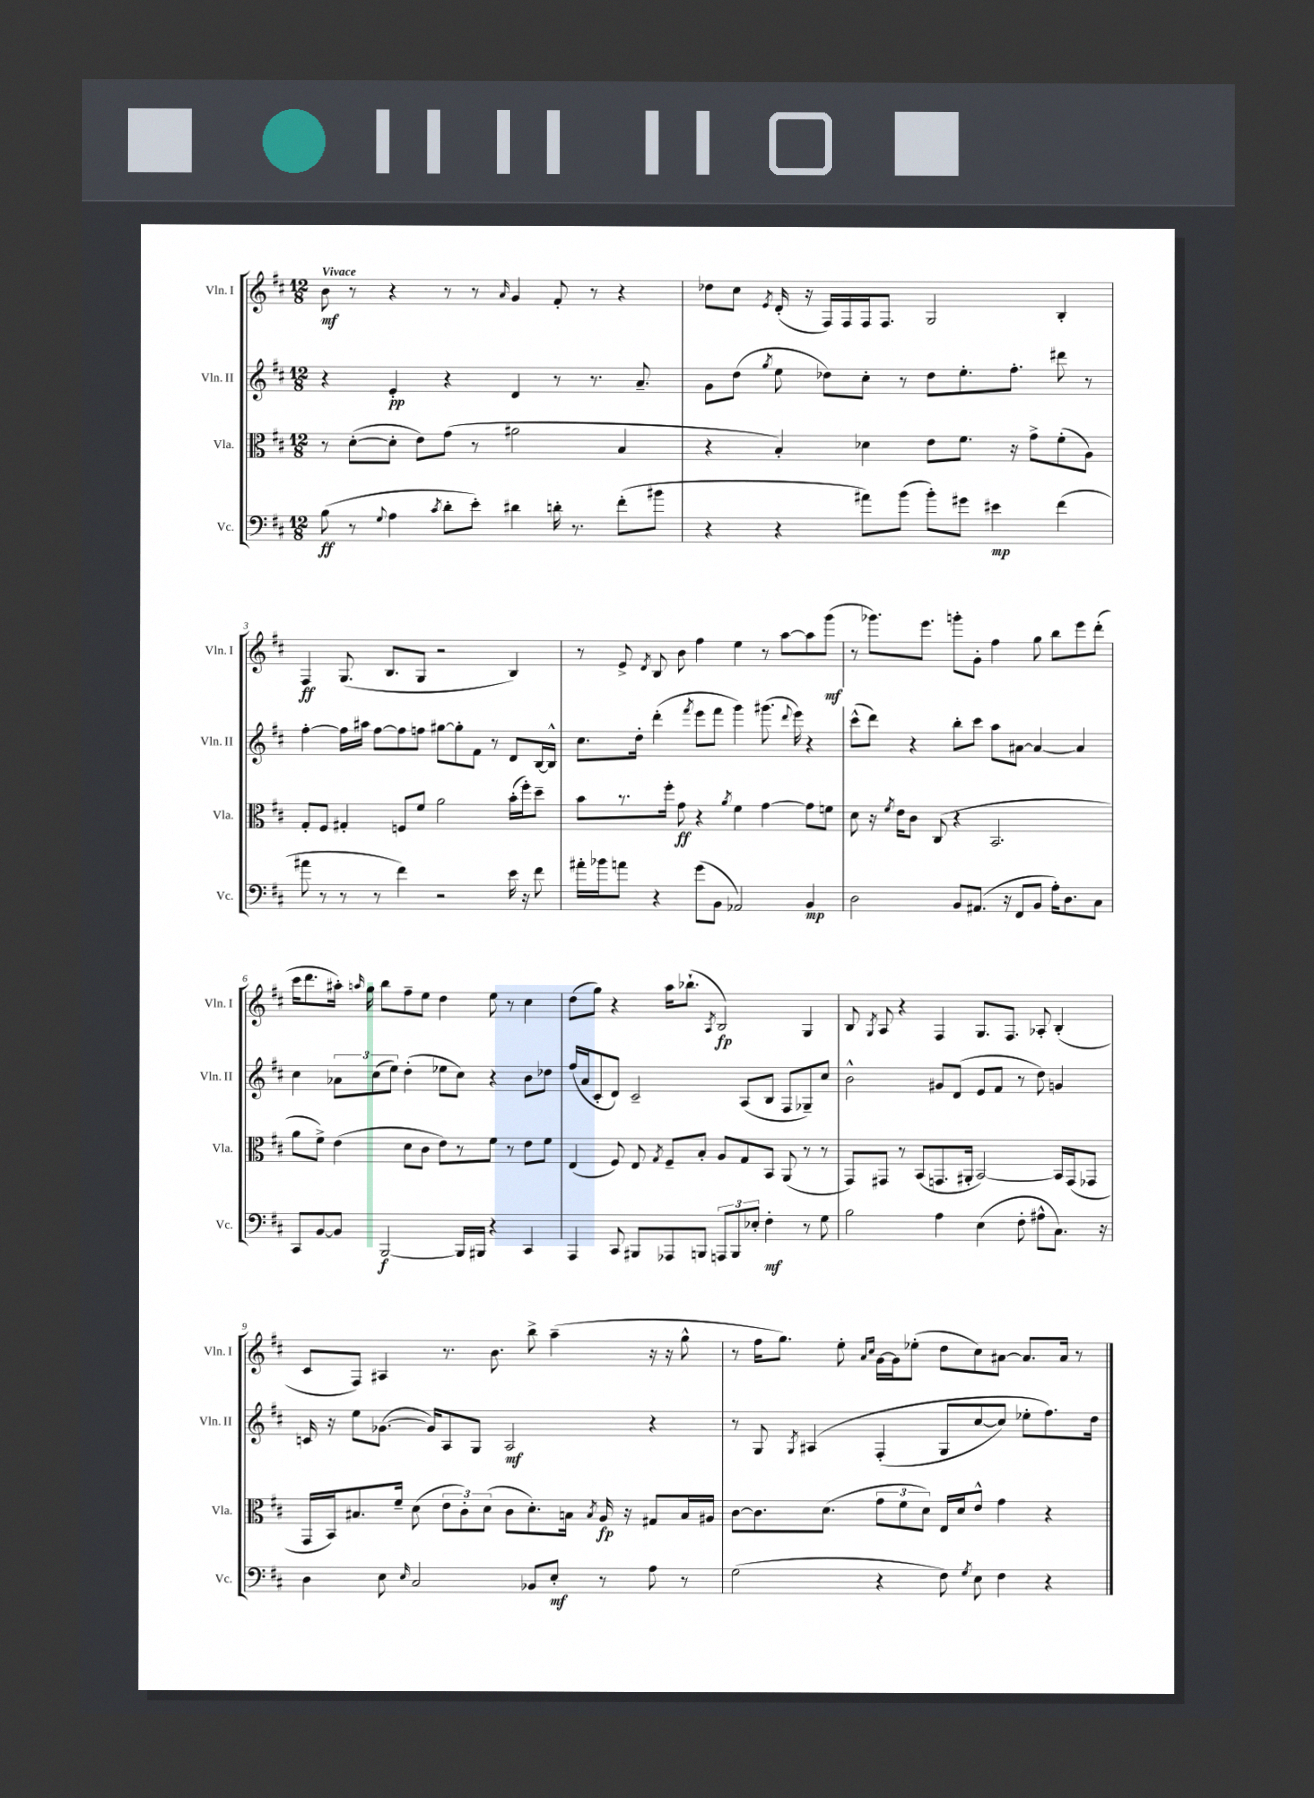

**kern	**kern	**kern	**kern
*staff4	*staff3	*staff2	*staff1
*clefF4	*clefC3	*clefG2	*clefG2
*k[f#c#]	*k[f#c#]	*k[f#c#]	*k[f#c#]
*M12/8	*M12/8	*M12/8	*M12/8
(8B	8r	4r	8b
8r	([8d'	.	8r
8qqG	.	.	.
4A	8d']	4e'	4r
.	8e)	.	.
8qc#	.	.	.
8d'	(8g	4r	8r
8e')	8r	.	8r
.	.	.	16qqa
4d#	2a#	4d	4g
16d'	.	8r	8f#'
8.r	.	.	.
.	.	8.r	8r
(8f#'	4B	.	4r
.	.	8.a~	.
8b#	.	.	.
=	=	=	=
4r	4r	8g	8dd-
.	.	(8dd	8cc#
.	.	8qgg	8qe
4r	4B')	8ee	(16d'
.	.	.	16r
.	.	8dd-)	16F#)
.	.	.	16F#
8a#)	4d-	8cc#'	16F#
.	.	.	8.F#
(8b	.	8r	.
8b')	8e	8dd-	2G
8g#	8.f#	8.ee'	.
4e#	.	.	.
.	16r	8.ff#'	.
.	8g^	.	.
(4f#	(8f#'	8ddd#	4B'
.	8A)	8r	.
=	=	=	=
8a#	8G'	[4ff#'	4F#
8r	8F#	.	.
8r	4G#'	16ff#]	(8.G
.	.	16aa#	.
8r	.	[8ff#	.
.	.	.	8.B
4f#)	8F	8ff#]	.
.	8f#	8ff	8G
2r	2a	[8gg#	2r
.	.	8gg#']	.
.	.	8f#	.
.	.	8r	.
16e	(16b'	8d	4B)
16r	16ff#')	.	.
8f#	8dd~	[16B	.
.	.	16B^^]	.
=	=	=	=
16a#'	8b	8.cc#	8r
16b-	.	.	.
8a	8.r	.	8e^
.	.	16dd'	.
.	.	.	8qd
4r	.	(4ddd'	8B
.	16ff#'	.	.
.	8g	.	8b
.	.	8qfff#	.
(8g	4r	8eee	4ff#
8BB	.	8fff#	.
.	8qa	.	.
2AA-)	4f#	4ggg)	4ee
.	[4g	(8.ggg#	8r
.	.	.	[8aa
.	.	8qqddd	.
.	.	16eee)	.
4BB	8g]	4r	8aa]
.	8f	.	(8ggg
=	=	=	=
2D	8d	(8ccc#^^	8r
.	16r	8ddd)	8.ggg-)
.	8qf#	.	.
.	16e	.	.
.	8c#	4r	.
.	.	.	8.eee
.	(8C#	.	.
8BB	4r	8bb'	8ggg'
(8.AA#	.	8ccc#	8g'
.	2.BB	8aa	4ff#
16r	.	.	.
8FF#	.	[8a#	.
8BB	.	4a#_	8gg
16A')	.	.	8bb
8.D	.	.	.
.	.	4a#]	8eee
8C#	.	.	(8ddd'
=	=	=	=
8CC#	8a	4cc#	16ccc#
.	.	.	8.ddd
[8BB	8f#^)	.	.
8BB]	(4e	12a-	16aa#')
.	.	.	16qqaa
.	.	.	16gg
.	.	(12cc#	.
[2BBB	.	.	8bb
.	.	12ee)	.
.	8d	(4dd'	8ff#~
.	8c#	.	8ee
.	8e)	8ee-	4dd
16BBB]	8r	8cc#)	.
16BBB#	.	.	.
4r	8f#	4r	8ee
.	8r	.	8r
4CC#	8e	8b	4cc#
.	8f#	8dd-	.
=	=	=	=
4AAA	(4E	(16ff#	(8dd
.	.	16a	.
.	.	8c#'	8gg)
8CC#	8F#)	8d)	4r
8BBB#	8E	2c#~	.
.	8qG	.	.
8AAA-	8F#~	.	16aa
.	.	.	(8.bb-`
8BBB	8B'	.	.
.	.	.	8qA
12AAA	8A	.	2B)
12BBB	.	.	.
.	8G	(8A	.
12E-'	.	.	.
4F#'	8BB	8B	.
.	(8AA	8F#	.
8r	8r	8G-~)	4G
8G	8r	8cc#	.
=	=	=	=
2B	8GG)	2b^^	8B
.	.	.	8qG
.	8GG#	.	8A
.	8r	.	4r
.	(8BB	.	.
4A	8.GG	8g#	4F#
.	.	(8d	.
.	16AA#'	.	.
(4E	[2BB)	8e	8.G
.	.	8f#	.
.	.	.	8.F#
8F#'	.	8r	.
8A#^^	.	8dd)	8A-'
8.C#)	16BB]	4g	(4B'
.	(16GG	.	.
.	8GG-	.	.
16r	.	.	.
=	=	=	=
4D	16GG	16c	8c#
.	16BB)	16r	.
.	8.B#	8ee	8F#)
8E	.	([8.g-	4A#
.	16f#~	.	.
16qqE	.	.	.
2C#	(8d	.	.
.	.	16g-])	.
.	12e	8A	8.r
.	12c#')	.	.
.	.	8G	.
.	(12d	.	.
.	.	.	8.b
.	8c#	2A	.
8BB-	8.d')	.	8bb^
8E'	.	.	(4aa~
.	16B	.	.
.	8qB	.	.
8r	16A	.	.
.	16r	.	.
8A	8G#	4r	16r
.	.	.	16r
8r	16B	.	8gg^^
.	16A#	.	.
=	=	=	=
(2G	[8c#	8r	8r
.	8.c#]	8G	16ff#
.	.	.	8.gg)
.	.	8qG	.
.	.	&(4A#	.
.	(8.d	.	.
.	.	.	8ee'
.	.	.	16qqa
.	.	.	16qqcc#
4r	12g	(4F#'	[16g
.	.	.	16g]
.	12f#	.	.
.	.	.	(8ee-'
.	12d)	.	.
8F#)	16E	8G	8dd
.	16d	.	.
8qG	.	.	.
8E	8e^^	[8cc#	8cc#)
4F#	4g	8cc#])	[8a#
.	.	8ee-'	8.a#]
4r	4r	8.ff#&)	.
.	.	.	16a#
.	.	.	8r
.	.	16dd	.
==	==	==	==
*-	*-	*-	*-
